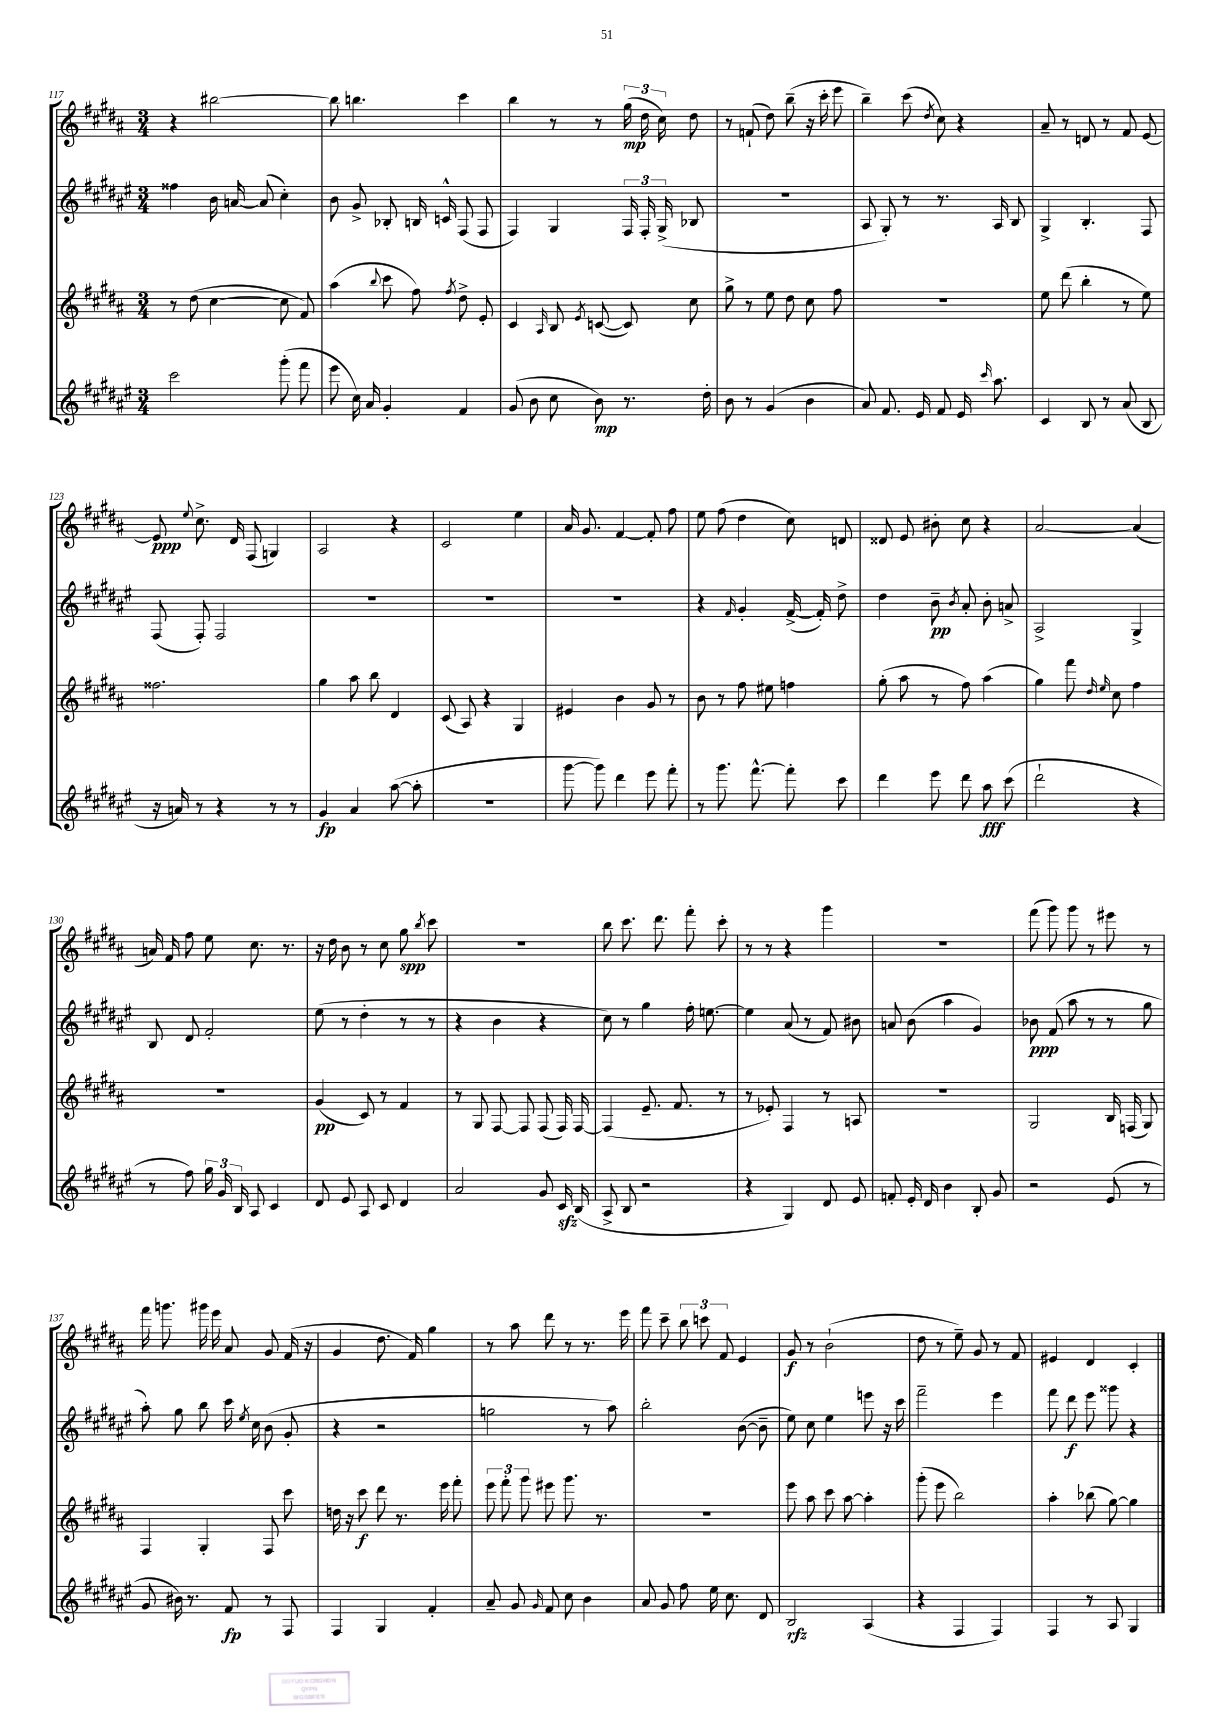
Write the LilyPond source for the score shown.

<<
\new StaffGroup <<
\new Staff = "s0" {
    \clef treble \key b \major \numericTimeSignature \time 3/4
    \autoBeamOff r4 bis''2~ |
    bis''8 b''4. cis'''4 |
    b''4 r8 r8 \tuplet 3/2 { gis''16\mp( dis''16 cis''16) } dis''8 |
    r8 f'8-!( dis''8) b''8--( r16 cis'''16-. e'''8 |
    b''4--) cis'''8( \acciaccatura { dis''8 } cis''8) r4 |
    ais'8-- r8 d'8 r8 fis'8 e'8~ |
    e'8\ppp \appoggiatura { e''8 } cis''8.-> dis'16 fis8( g4) |
    ais2 r4 |
    cis'2 e''4 |
    ais'16 gis'8. fis'4~ fis'8-. fis''8 |
    e''8 fis''8( dis''4 cis''8) d'8 |
    disis'8 e'8 bis'8-. cis''8 r4 |
    ais'2~ ais'4( |
    a'16) fis'16 fis''8 e''8 cis''8. r8. |
    r16 dis''16 b'8 r8 cis''8 gis''8\spp \acciaccatura { b''8 } cis'''8 |
    R2. |
    b''8 cis'''8. dis'''8. fis'''8-. cis'''8-. |
    r8 r8 r4 gis'''4 |
    R2. |
    fis'''8( gis'''8) gis'''8 r8 eis'''8 r8 |
    fis'''16 g'''8. gis'''16 e'''16 ais'8 gis'8 fis'16( r16 |
    gis'4 dis''8. fis'16) gis''4 |
    r8 ais''8 dis'''8 r8 r8. e'''16 |
    fis'''8 cis'''8-- \tuplet 3/2 { b''8 c'''8 fis'8 } e'4 |
    gis'8\f r8 b'2-!( |
    dis''8 r8 e''8--) gis'8 r8 fis'8 |
    eis'4 dis'4 cis'4-. \bar "|." |
}
\new Staff = "s1" {
    \clef treble \key fis \major \numericTimeSignature \time 3/4
    \autoBeamOff fisis''4 b'16 a'16~ a'8( cis''4-.) |
    b'8 gis'8-> bes8-. b16 c'16-^ fis8( fis8 |
    fis4) gis4 \tuplet 3/2 { fis16 fis16-. gis16->( } bes8 |
    R2. |
    ais8 gis8-.) r8 r8. ais16 b8 |
    gis4-> b4.-. fis8 |
    fis8( fis8-.) fis2 |
    R2. |
    R2. |
    R2. |
    r4 \grace { fis'16 } gis'4-. fis'16~->( fis'16-.) dis''8-> |
    dis''4 b'8--\pp \acciaccatura { b'8 } ais'8-. b'8-. a'8-> |
    ais2-> gis4-> |
    b8 dis'8 fis'2-. |
    eis''8( r8 dis''4-. r8 r8 |
    r4 b'4 r4 |
    cis''8) r8 gis''4 fis''16-. e''8.~ |
    e''4 ais'8( r8 fis'8) bis'8 |
    a'8 b'8( ais''4 gis'4) |
    bes'8\ppp fis'8( ais''8 r8 r8 gis''8 |
    ais''8-.) gis''8 b''8 cis'''16 \acciaccatura { eis''8 } cis''16 b'8( gis'8-. |
    r4 r2 |
    g''2 r8 ais''8) |
    b''2-. b'8~( b'8-- |
    eis''8) cis''8 eis''4 e'''8 r16 cis'''16 |
    fis'''2-- eis'''4 |
    fis'''8 dis'''8\f eis'''8 gisis'''8 r4 \bar "|." |
}
\new Staff = "s2" {
    \clef treble \key b \major \numericTimeSignature \time 3/4
    \autoBeamOff r8 dis''8( cis''4~ cis''8 fis'8) |
    ais''4( \appoggiatura { b''8 } cis'''8 fis''8) \acciaccatura { fis''8 } dis''8-> e'8-. |
    cis'4 \grace { ais16 } b8 \acciaccatura { e'8 } c'8~( c'8) cis''8 |
    gis''8-> r8 e''8 dis''8 cis''8 fis''8 |
    R2. |
    e''8 dis'''8( b''4-. r8 e''8) |
    fisis''2. |
    gis''4 ais''8 b''8 dis'4 |
    cis'8( ais8) r4 gis4 |
    eis'4 b'4 gis'8 r8 |
    b'8 r8 fis''8 eis''8 f''4 |
    gis''8-.( ais''8 r8 fis''8) ais''4( |
    gis''4) fis'''8 \grace { dis''16 e''16 } cis''8 fis''4 |
    R2. |
    gis'4\pp( cis'8) r8 fis'4 |
    r8 gis8 fis8~ fis8 fis8( fis16) fis16~ |
    fis4( e'8.-- fis'8. r8 |
    r8 ees'8-.) fis4 r8 a8 |
    R2. |
    gis2 b16 f16( gis8) |
    fis4 gis4-. fis8 cis'''8 |
    d''16 r16 cis'''8\f dis'''8 r8. e'''16 fis'''8-. |
    \tuplet 3/2 { e'''8 fis'''8-. gis'''8 } eis'''8 gis'''8. r8. |
    R2. |
    e'''8 ais''8 cis'''8 ais''8~ ais''4-. |
    gis'''8-.( e'''8 b''2) |
    ais''4-. bes''8( gis''8~) gis''4 \bar "|." |
}
\new Staff = "s3" {
    \clef treble \key fis \major \numericTimeSignature \time 3/4
    \autoBeamOff cis'''2 gis'''8-.( fis'''8 |
    eis'''8 cis''16) ais'16 gis'4-. fis'4 |
    gis'8( b'8 cis''8 b'8\mp) r8. dis''16-. |
    b'8 r8 gis'4( b'4 |
    ais'8) fis'8. eis'16 fis'8 eis'16 \grace { cis'''16 } ais''8. |
    cis'4 b8 r8 ais'8( b8 |
    r16 a'16) r8 r4 r8 r8 |
    gis'4\fp ais'4 ais''8~( ais''8-. |
    r2. |
    gis'''8~ gis'''8) dis'''4 eis'''8 fis'''8-. |
    r8 gis'''8. fis'''8.~-^ fis'''8-. cis'''8 |
    dis'''4 eis'''8 dis'''8 ais''8\fff cis'''8( |
    dis'''2-! r4 |
    r8 fis''8) \tuplet 3/2 { gis''16 gis'16 b16 } ais8 cis'4 |
    dis'8 eis'8 ais8 cis'8 dis'4 |
    ais'2 gis'8 cis'16\sfz b16( |
    ais8-> b8 r2 |
    r4 gis4) dis'8 eis'8 |
    f'8-. eis'16-. dis'16 b'4 b8-. gis'8 |
    r2 eis'8( r8 |
    gis'8 bis'16) r8. fis'8\fp r8 fis8 |
    fis4 gis4 fis'4-. |
    ais'8-- gis'8 \grace { gis'16 } fis'8 cis''8 b'4 |
    ais'8 gis'8 fis''8 eis''16 cis''8. dis'8 |
    b2\rfz ais4( |
    r4 fis4 fis4) |
    fis4 r8 ais8 gis4 \bar "|." |
}
>>
>>
\layout { \context { \Score currentBarNumber = #117 } }
